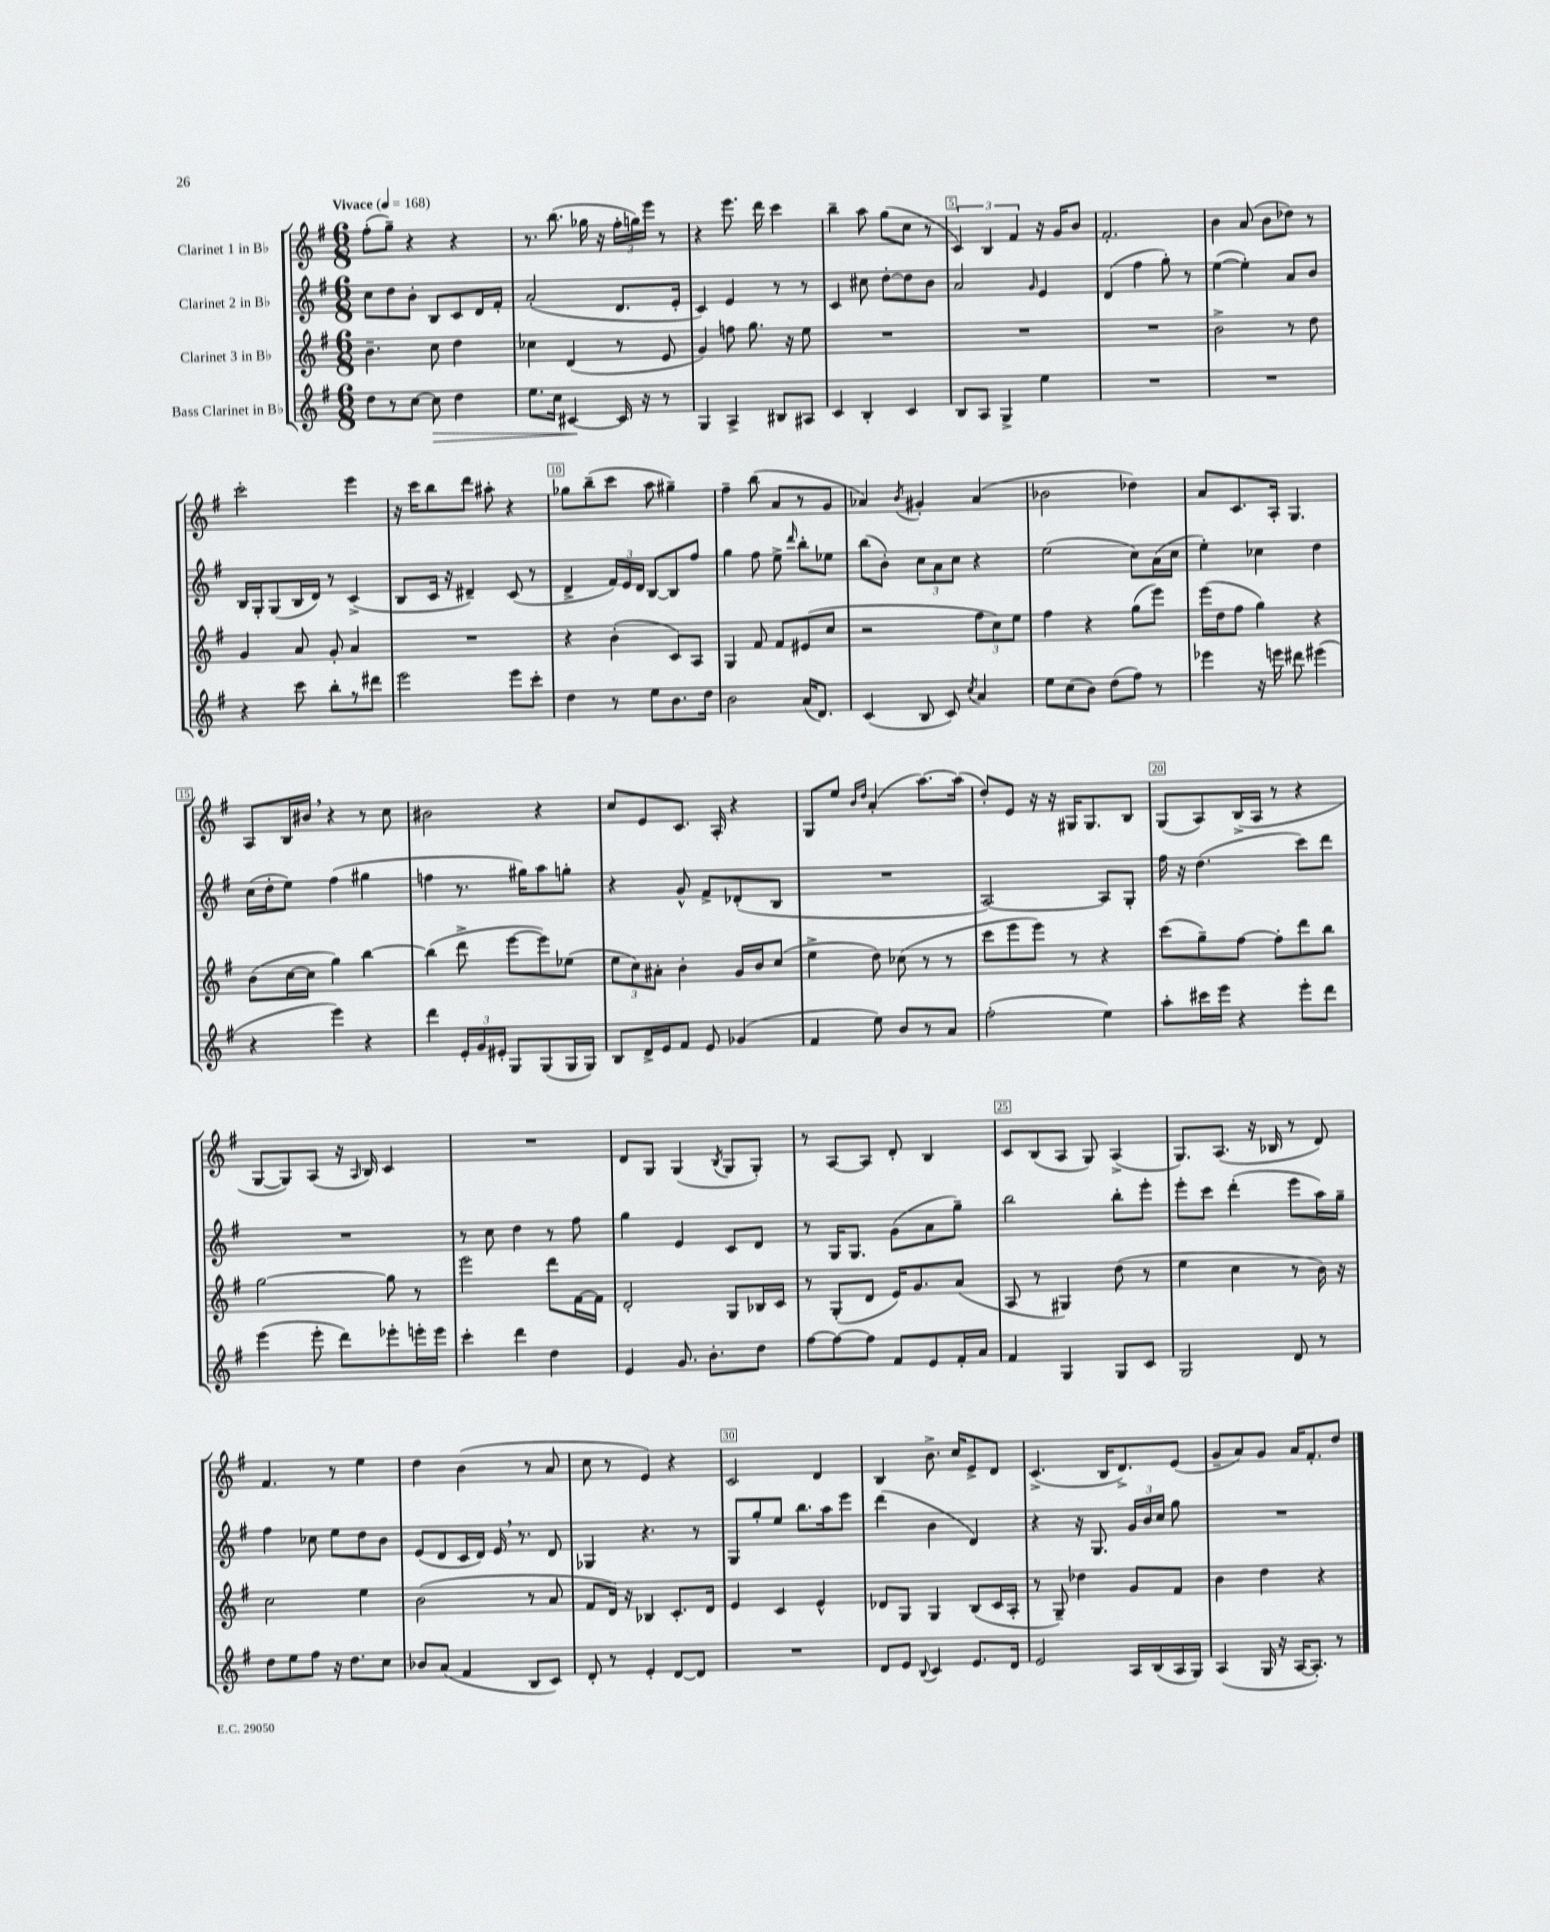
<<
\new StaffGroup <<
\new Staff = "s0" \with { instrumentName = "Clarinet 1 in Bb" } {
    \clef treble \key g \major \numericTimeSignature \time 6/8 \tempo "Vivace" 4 = 168
    \autoBeamOff fis''8[-.( g''8]--) r4 r4 |
    r8. b''8.( ges''16 r16 \tuplet 3/2 { fis''16[-. g''16) e'''16] } r8 |
    r4 e'''8. d'''16 c'''4 |
    b''4-- a''8 g''8[( c''8] r8 |
    \tuplet 3/2 { c'4) b4 fis'4 } r16 g'16[ b'8] |
    fis'2.-. |
    b'4 a'8( b'8[ des''8]) r8 |
    c'''2-. e'''4 |
    r16 c'''16[ b''8 d'''8] ais''8-. r4 |
    ges''8[ b''8--( c'''8] a''8 gis''4--) |
    fis''4-- b''8( a'8[ r8 g'8] |
    aes'4) \acciaccatura { b'8 } gis'4-. aes'4( |
    bes'2 des''4) |
    a'8[ c'8. a16]-. g4. |
    a8[ b16 bis'16] \breathe r4 r8 c''8 |
    bis'2 r4 |
    c''8[ e'8 c'8.] a16-. r4 |
    g8[ e''8] \grace { b'16[ d''16] } a'4-.( a''8.[~) a''16]( |
    d''8[-.) e'8] r16 r16 gis16[ gis8. b8] |
    g8[( a8) b16->( a16] r8 r4 |
    g8[~ g8) a8]( r16 \grace { a16 } b16) c'4 |
    R2. |
    d'8[ g8] g4( \acciaccatura { b8 } g8[ g8]-.) |
    r8 a8[~ a8] d'8-. b4 |
    c'8[ b8( a8] g8) a4->( |
    g8.[) a8.]( r16 bes16 r8 d'8) |
    fis'4. r8 e''4 |
    d''4 b'4( r8 a'8 |
    c''8 r8 e'4) r4 |
    c'2 d'4 |
    b4 b'8.-> c''16[ e'8-> d'8] |
    c'4.->( b16[ d'8.->) e'8]( |
    g'8[-- a'8) g'8] a'16[ fis'8.-. d''8] \bar "|." |
}
\new Staff = "s1" \with { instrumentName = "Clarinet 2 in Bb" } {
    \clef treble \key g \major \numericTimeSignature \time 6/8
    \autoBeamOff c''8[ d''8 b'8]-. b8[ c'8 d'16 fis'16]-. |
    a'2-.( d'8.[ e'16]-. |
    c'4) e'4 r8 r8 |
    c'4 cis''8 d''8[~-. d''8 b'8] |
    a'2 \grace { g'16 } e'4 |
    d'4( fis''4 g''8-.) r8 |
    e''4~( e''4-.) a'8[ b'8] |
    b16[ g16-. g8( b16 d'16]) r8 c'4->( |
    b8[ c'16] r16 dis'4--) c'8( r8 |
    d'4-> \tuplet 3/2 { fis'16[) e'16 d'16] } b8[~ b8 fis''8] |
    g''4 fis''8 e''8-> \grace { d'''16 } b''8[-. ees''8] |
    b''8[( b'8]-.) \tuplet 3/2 { c''8[ a'8 c''8] } r4 |
    e''2( c''8[) a'16( c''16] |
    e''4-.) ces''4 d''4 |
    c''16[( d''16-. e''8]) fis''4( gis''4 |
    f''4 r8. gis''16[) a''8 g''8]-. |
    r4 g'8-^ fis'8[-> des'8-.( b8] |
    R2. |
    a2~) a8[ g8]-. |
    fis''16 r16 d''4.( c'''8[) d'''8] |
    R2. |
    r8 c''8 d''4 r8 fis''8 |
    g''4 e'4 c'8[ d'8] |
    r8 g16[ g8.] g'8[( a'8 g''8]--) |
    b''2 b''8[-. e'''8]-. |
    e'''8[-. c'''8] d'''4-.( e'''8[ a''16) g''16]-- |
    fis''4 ces''8 e''8[ d''8 b'8] |
    e'8[( d'8 c'16 d'16]) e'16 \breathe r8. d'8 |
    ges4 r4. r8 |
    g8[ g''8-. e''8] b''8.[ a''16 e'''8] |
    d'''4( b'4 d'4) |
    r4 r16 g8. \tuplet 3/2 { g'16[ b'16 c''16] } g''8 |
    R2. \bar "|." |
}
\new Staff = "s2" \with { instrumentName = "Clarinet 3 in Bb" } {
    \clef treble \key g \major \numericTimeSignature \time 6/8
    \autoBeamOff b'4.-- c''8 d''4 |
    ces''4 d'4( r8 e'8 |
    g'4) f''8 g''8. r16 e''8 |
    R2. |
    R2. |
    R2. |
    b'2-> r8 d''8 |
    g'4 a'8 g'8-. a'4 |
    R2. |
    r4 b'4-.( c'8[) a8] |
    g4 fis'8 fis'8[ eis'8( c''8] |
    r2 \tuplet 3/2 { fis''8[ c''8) e''8] } |
    fis''4 r4 g''8[( e'''8]) |
    e'''16[( d''16 fis''8] g''4) r4 |
    b'8[( c''16~ c''16] g''4) b''4~ |
    b''4( d'''8-> e'''8[~ e'''8) ees''8]( |
    \tuplet 3/2 { e''8[ c''8) ais'8]-. } b'4-. g'16[ b'16 c''8]( |
    e''4-> d''8) ces''8( r8 r8 |
    c'''8[ e'''8 e'''8]) r8 r4 |
    c'''8[( g''8--) fis''8]~ fis''8[-. d'''8 b''8] |
    g''2~ g''8 r8 |
    e'''2 d'''8[ fis'16~ fis'16] |
    d'2-. g8[ bes16 c'16] |
    r8 g8[-.( d'8] e'16[) g'8. a'8]( |
    a8 r8 gis4) d''8( r8 |
    e''4 c''4 r8 b'16) r16 |
    c''2 e''4 |
    b'2( r8 a'8 |
    fis'8[ d'16]) r16 bes4 c'8.[-. d'16] |
    e'4 c'4 e'4-^ |
    des'8[ g8] g4 b8[( c'16 a16]-. |
    r8 g8--) des''4 g'8[ fis'8] |
    b'4 d''4 r4 \bar "|." |
}
\new Staff = "s3" \with { instrumentName = "Bass Clarinet in Bb" } {
    \clef treble \key g \major \numericTimeSignature \time 6/8
    \autoBeamOff d''8[ r8 c''8]~ c''8\> d''4 |
    e''8.[ c''16] cis'4~\! cis'16 r16 r8 |
    g4 a4-> bis8[ ais8] |
    c'4 b4-. c'4 |
    b8[ a8] g4-> e''4 |
    R2. |
    R2. |
    r4 c'''8 b''8[-. r8 dis'''8] |
    e'''2 e'''8[ c'''8]-. |
    d''4 r8 e''8[ b'8. d''16] |
    b'2 a'16[( d'8.]) |
    c'4( b8 c'8) \acciaccatura { c''8 } a'4 |
    e''8[ c''8( b'8]) d''8[( fis''8]) r8 |
    ees'''4 r16 e'''16 dis'''8 eis'''4( |
    r4 e'''4) r4 |
    d'''4 \tuplet 3/2 { e'16[-. g'16 eis'16]-. } g8[ g8( g16 g16]) |
    b8[ d'16-> e'16 fis'8] e'8 ges'4( |
    fis'4 e''8) b'8[ r8 a'8] |
    fis''2-.( e''4) |
    a''8[-. cis'''16 e'''16] r4 e'''8[-. d'''8] |
    e'''4( e'''8-. d'''8[) ees'''8-. e'''16-. e'''16] |
    c'''4-. d'''4 d''4 |
    e'4 g'8. b'8.[-. d''8] |
    fis''8[~ fis''8~ fis''8] fis'8[ e'8 fis'16-. a'16] |
    fis'4 g4 g8[ c'8] |
    g2 d'8 r8 |
    d''8[ e''8 fis''8] r16 d''8.[ c''8] |
    bes'8[ a'8]( fis'4 b8[ c'8]) |
    d'8-. r8 e'4-. d'8[~ d'8] |
    R2. |
    d'8[ e'8] \appoggiatura { b8 } c'4 e'8.[ d'16] |
    e'2 a16[ b16( a16 g16]) |
    a4( g16 r16 a16[~ a8.]-.) r8 \bar "|." |
}
>>
>>
\layout { \context { \Score \override BarNumber.break-visibility = ##(#f #t #t) barNumberVisibility = #(every-nth-bar-number-visible 5) \override BarNumber.stencil = #(make-stencil-boxer 0.1 0.3 ly:text-interface::print) } }
